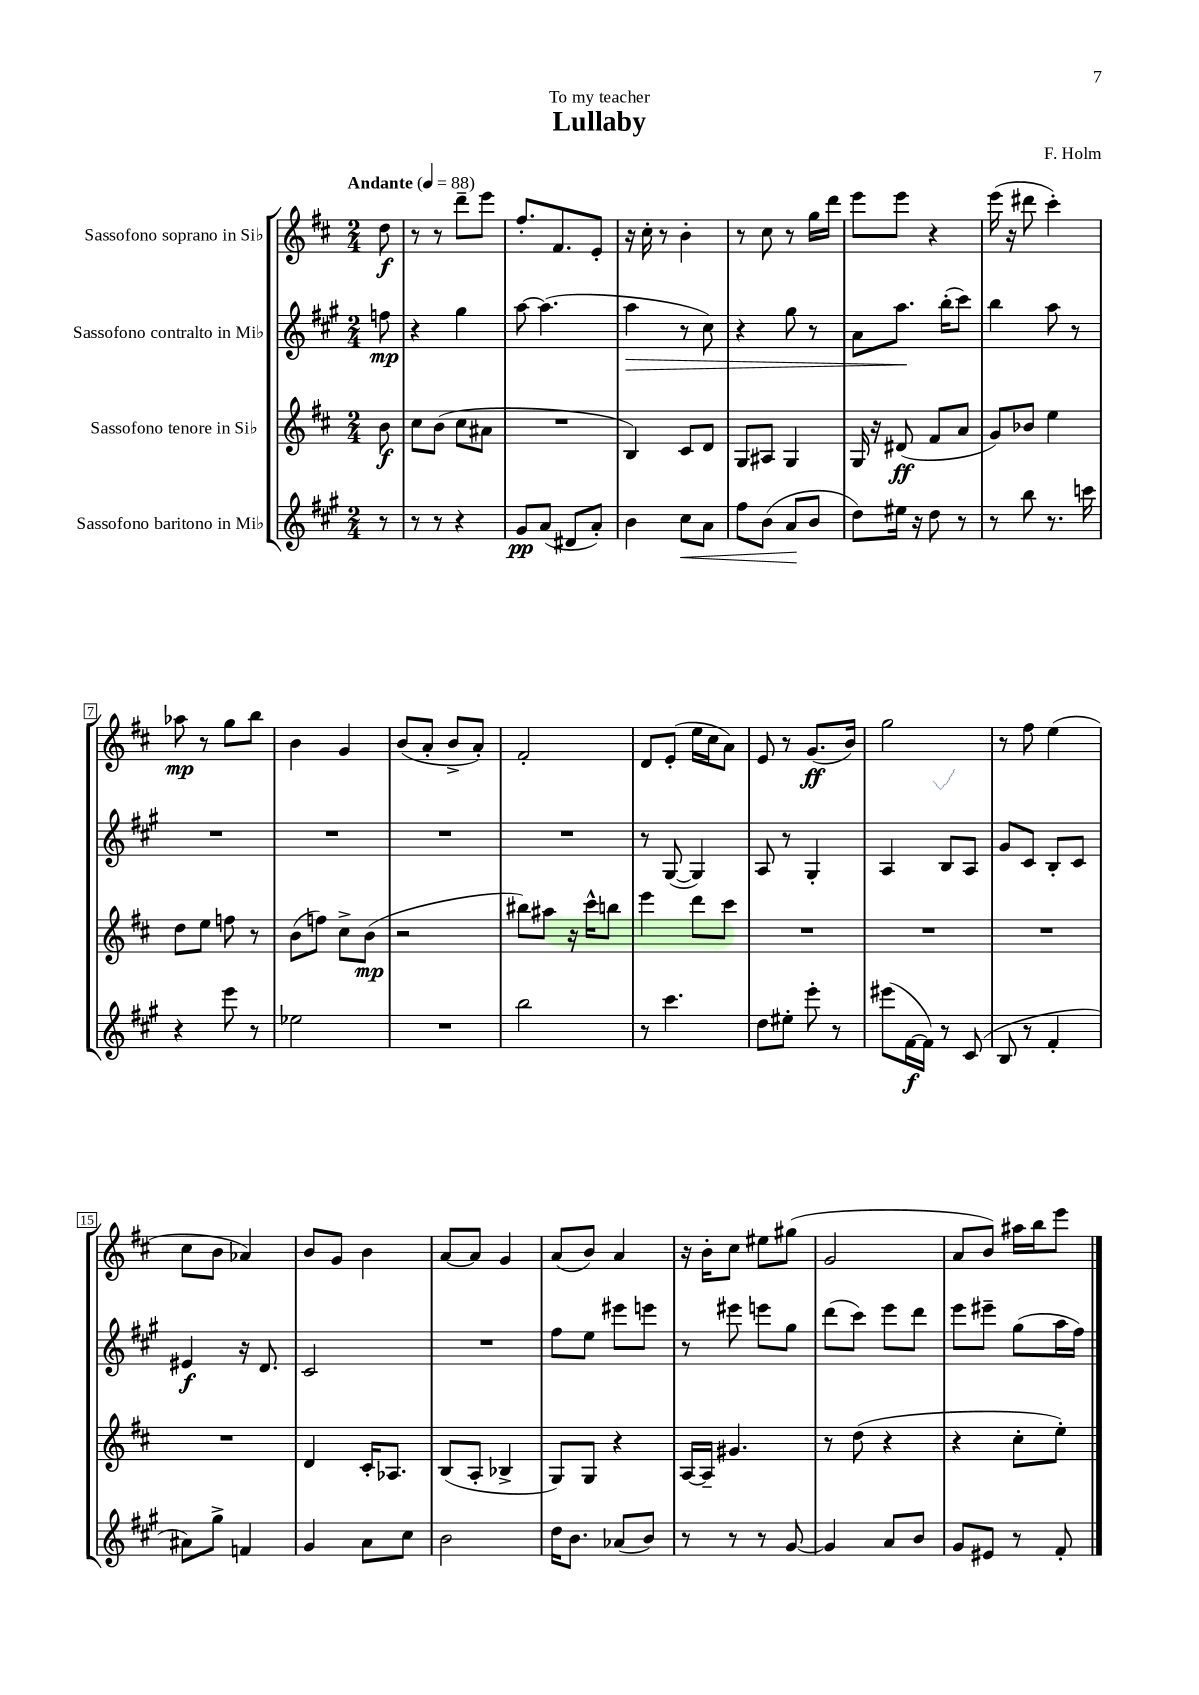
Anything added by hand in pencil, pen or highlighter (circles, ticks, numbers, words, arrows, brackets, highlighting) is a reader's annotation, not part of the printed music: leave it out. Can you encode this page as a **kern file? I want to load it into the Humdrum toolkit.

**kern	**dynam	**kern	**dynam	**kern	**dynam	**kern	**dynam
*part4	*part4	*part3	*part3	*part2	*part2	*part1	*part1
*staff4	*staff4	*staff3	*staff3	*staff2	*staff2	*staff1	*staff1
*I"Sassofono baritono in Mi♭	*	*I"Sassofono tenore in Si♭	*	*I"Sassofono contralto in Mi♭	*	*I"Sassofono soprano in Si♭	*
*clefG2	*	*clefG2	*	*clefG2	*	*clefG2	*
*k[f#c#g#]	*	*k[f#c#]	*	*k[f#c#g#]	*	*k[f#c#]	*
*M2/4	*	*M2/4	*	*M2/4	*	*M2/4	*
*MM88	*	*MM88	*	*MM88	*	*MM88	*
=	=	=	=	=	=	=	=
!	!	!	!	!	!	!LO:TX:a:B:t=Andante	!
8r	.	8b\	f	8ffn\	mp	8dd\	f
=1	=1	=1	=1	=1	=1	=1	=1
8r	.	8cc#\L	.	4r	.	8r	.
8r	.	(8b\J	.	.	.	8r	.
4r	.	8cc#\L	.	4gg#\	.	8ddd~\L	.
.	.	8a#X\J	.	.	.	8eee\J	.
=2	=2	=2	=2	=2	=2	=2	=2
8g#/L	pp	2r	.	[8aa\	.	8.ff#'/L	.
(8a/J	.	.	.	(4.aa\]	.	.	.
.	.	.	.	.	.	8.f#/	.
8d#X/L	.	.	.	.	.	.	.
8a'/J)	.	.	.	.	.	8e'/J	.
=3	=3	=3	=3	=3	=3	=3	=3
!	!	!	!	!	!LO:HP:b	!	!
4b\	.	4B/)	.	4aa\	>	16r	.
.	.	.	.	.	.	16cc#'\	.
.	.	.	.	.	.	8r	.
!	!LO:HP:b	!	!	!	!	!	!
8cc#\L	<	8c#/L	.	8r	.	4b'\	.
8a\J	.	8d/J	.	8cc#\)	.	.	.
=4	=4	=4	=4	=4	=4	=4	=4
8ff#\L	.	8G/L	.	4r	.	8r	.
(8b\J	.	8A#X/J	.	.	.	8cc#\	.
8a/L	.	4G/	.	8gg#\	.	8r	.
8b/J	[	.	.	8r	.	16gg\LL	.
.	.	.	.	.	.	16ddd\JJ	.
=5	=5	=5	=5	=5	=5	=5	=5
8dd\L)	.	16G/	.	8a\L	.	8eee\L	.
.	.	16r	.	.	.	.	.
16ee#X\Jk	.	(8d#X/	ff	8.aa\J	.	8eee\J	.
16r	.	.	.	.	.	.	.
8dd\	.	8f#/L	.	.	.	4r	.
.	.	.	.	(16bb'\KL	]	.	.
8r	.	8a/J	.	8ccc#\J)	.	.	.
=6	=6	=6	=6	=6	=6	=6	=6
8r	.	8g/L)	.	4bb\	.	(16eee\	.
.	.	.	.	.	.	16r	.
8bb\	.	8b-X/J	.	.	.	8ddd#X\	.
8.r	.	4ee\	.	8aa\	.	4ccc#'\)	.
.	.	.	.	8r	.	.	.
16cccn\	.	.	.	.	.	.	.
!!LO:LB:g=z
=7	=7	=7	=7	=7	=7	=7	=7
4r	.	8dd\L	.	2r	.	8aa-X\	mp
.	.	8ee\J	.	.	.	8r	.
8eee\	.	8ffn\	.	.	.	8gg\L	.
8r	.	8r	.	.	.	8bb\J	.
=8	=8	=8	=8	=8	=8	=8	=8
2ee-X\	.	(8b\L	.	2r	.	4b\	.
.	.	8ffn\J)	.	.	.	.	.
.	.	8cc#^\L	.	.	.	4g/	.
.	.	(8b\J	mp	.	.	.	.
=9	=9	=9	=9	=9	=9	=9	=9
2r	.	2r	.	2r	.	(8b/L	.
.	.	.	.	.	.	8a'/J	.
.	.	.	.	.	.	8b^/L	.
.	.	.	.	.	.	8a'/J)	.
=10	=10	=10	=10	=10	=10	=10	=10
2bb\	.	8bb#X\L)	.	2r	.	2f#'/	.
.	.	8aa#X\J	.	.	.	.	.
.	.	16r	.	.	.	.	.
.	.	16ccc#^^\KL	.	.	.	.	.
.	.	8bbn\J	.	.	.	.	.
=11	=11	=11	=11	=11	=11	=11	=11
8r	.	4eee\	.	8r	.	8d/L	.
4.ccc#\	.	.	.	([8G#/	.	(8e'/J	.
.	.	8ddd\L	.	4G#/])	.	16ee\LL	.
.	.	.	.	.	.	16cc#\J	.
.	.	8ccc#\J	.	.	.	8a\J)	.
=12	=12	=12	=12	=12	=12	=12	=12
8dd\L	.	2r	.	8A/	.	8e/	.
8ee#X'\J	.	.	.	8r	.	8r	.
8eee'\	.	.	.	4G#'/	.	(8.g/L	ff
8r	.	.	.	.	.	.	.
.	.	.	.	.	.	16b/Jk)	.
=13	=13	=13	=13	=13	=13	=13	=13
(8eee#X\L	.	2r	.	4A/	.	2gg\	.
[16f#\L	f	.	.	.	.	.	.
16f#\JJ])	.	.	.	.	.	.	.
8r	.	.	.	8B/L	.	.	.
(8c#/	.	.	.	8A/J	.	.	.
=14	=14	=14	=14	=14	=14	=14	=14
8B/	.	2r	.	8g#/L	.	8r	.
8r	.	.	.	8c#/J	.	8ff#\	.
4f#'/	.	.	.	8B'/L	.	(4ee\	.
.	.	.	.	8c#/J	.	.	.
!!LO:LB:g=z
=15	=15	=15	=15	=15	=15	=15	=15
8a#X\L)	.	2r	.	4e#X/	f	8cc#\L	.
8gg#^\J	.	.	.	.	.	8b\J	.
4fn/	.	.	.	16r	.	4a-X/)	.
.	.	.	.	8.d/	.	.	.
=16	=16	=16	=16	=16	=16	=16	=16
4g#/	.	4d/	.	2c#/	.	8b/L	.
.	.	.	.	.	.	8g/J	.
8a\L	.	16c#'/KL	.	.	.	4b\	.
.	.	8.A-X/J	.	.	.	.	.
8cc#\J	.	.	.	.	.	.	.
=17	=17	=17	=17	=17	=17	=17	=17
2b\	.	(8B/L	.	2r	.	[8a/L	.
.	.	8A'/J	.	.	.	8a/J]	.
.	.	4B-X^/	.	.	.	4g/	.
=18	=18	=18	=18	=18	=18	=18	=18
16dd\KL	.	8G/L)	.	8ff#\L	.	(8a/L	.
8.b\J	.	.	.	.	.	.	.
.	.	8G/J	.	8ee\J	.	8b/J)	.
(8a-X/L	.	4r	.	8eee#X\L	.	4a/	.
8b/J)	.	.	.	8eeen\J	.	.	.
=19	=19	=19	=19	=19	=19	=19	=19
8r	.	[16A/LL	.	8r	.	16r	.
.	.	16A~/JJ]	.	.	.	16b'\KL	.
8r	.	4.g#X/	.	8eee#X\	.	8cc#\J	.
8r	.	.	.	8eeen\L	.	8ee#X\L	.
[8g#/	.	.	.	8gg#\J	.	(8gg#X\J	.
=20	=20	=20	=20	=20	=20	=20	=20
4g#/]	.	8r	.	(8ddd\L	.	2g/	.
.	.	(8dd\	.	8ccc#\J)	.	.	.
8a/L	.	4r	.	8eee\L	.	.	.
8b/J	.	.	.	8ddd\J	.	.	.
=21	=21	=21	=21	=21	=21	=21	=21
8g#/L	.	4r	.	8eee\L	.	8a/L	.
8e#X/J	.	.	.	8eee#X~\J	.	8b/J)	.
8r	.	8cc#'\L	.	(8gg#\L	.	16aa#X\LL	.
.	.	.	.	.	.	16bb\J	.
8f#'/	.	8ee'\J)	.	16aa\L	.	8eee\J	.
.	.	.	.	16ff#\JJ)	.	.	.
==	==	==	==	==	==	==	==
*-	*-	*-	*-	*-	*-	*-	*-
